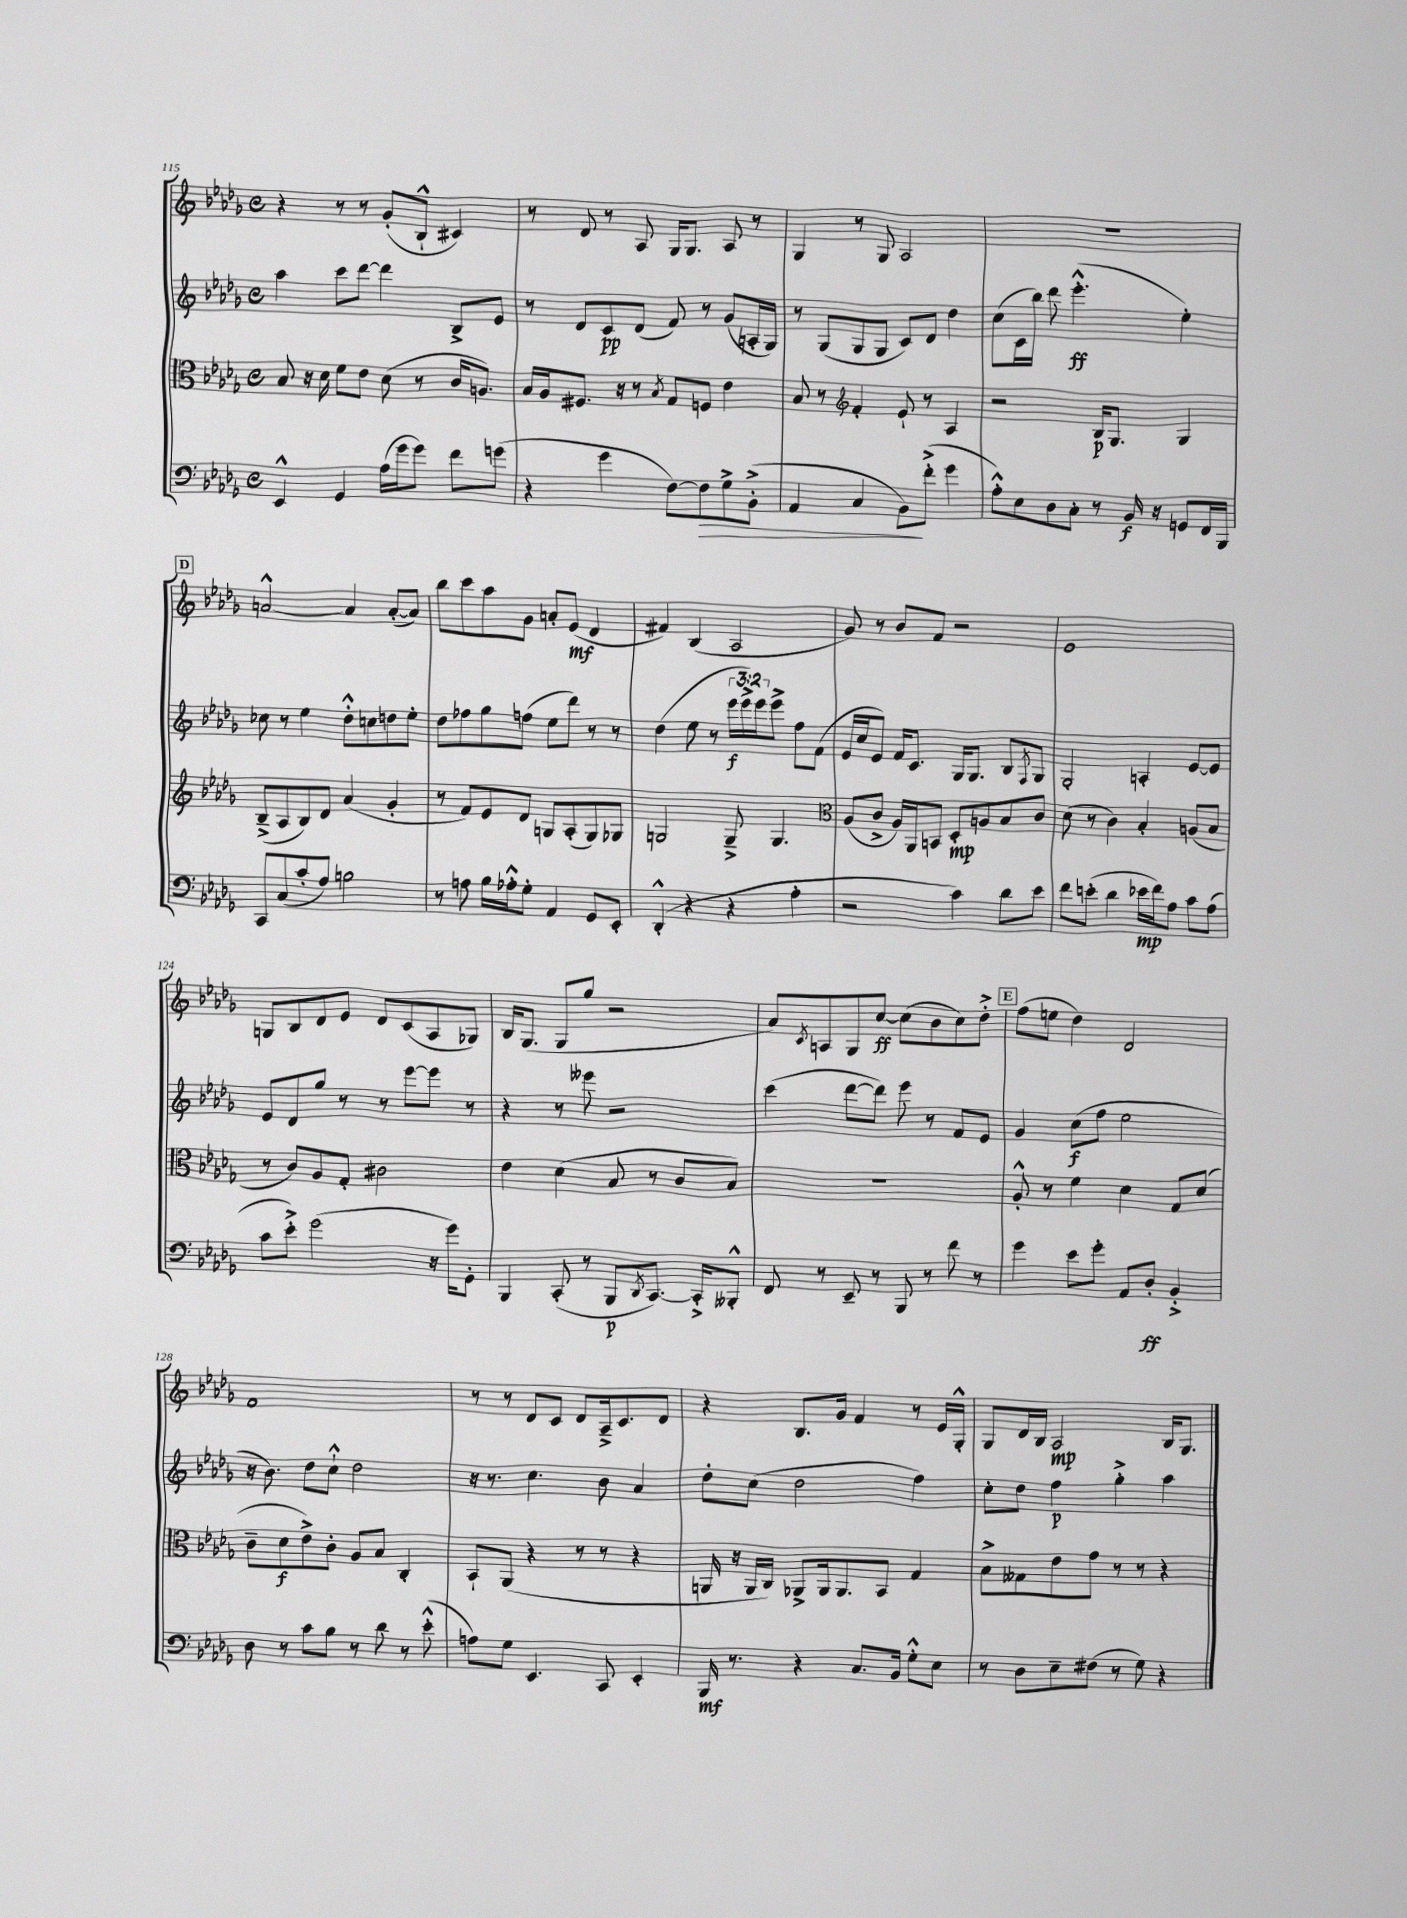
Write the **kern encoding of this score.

**kern	**kern	**kern	**kern
*staff4	*staff3	*staff2	*staff1
*clefF4	*clefC3	*clefG2	*clefG2
*k[b-e-a-d-g-]	*k[b-e-a-d-g-]	*k[b-e-a-d-g-]	*k[b-e-a-d-g-]
*M4/4	*M4/4	*M4/4	*M4/4
*met(c)	*met(c)	*met(c)	*met(c)
4EE-^^	8B-	4aa-	4r
.	16r	.	.
.	16d-	.	.
4GG-	8f	8ccc	8r
.	8e-	[8ddd-	8r
(16A-	(8d-	4ddd-]	(8g-'
16g-	.	.	.
8g-)	8r	.	8B-`^^
8f	16c	8B-^	4c#)
.	8.A)	.	.
(8g	.	8e-	.
=	=	=	=
4r	16B-	8r	8r
.	16A-	.	.
.	8.F#	8d-	8d-
4g-	.	8c	8r
.	16r	.	.
.	8r	(8d-	8A-
.	8qB-	.	.
[8F)	8G-	8f)	16G-
.	.	.	8.G-
8F]	8F	8r	.
8G-^	4e-	(8g-	8A-
(8BB-'^	.	16A'	8r
.	.	16G-)	.
=	=	=	=
4AA-	8B-	8r	4G-
.	8r	(8G-	.
*	*clefG2	*	*
4C	4f'	8G-	8r
.	.	8G-	8G-
8BB-)	8e-`	8c)	2A-
(8f'^	8r	8d-	.
4g-	4A-	4dd-	.
=	=	=	=
8A-'^^)	2r	(8cc	1r
8E-	.	16c	.
.	.	16bb-)	.
8D-	.	8ddd-	.
8C'	.	(4.eee-'^^	.
8r	16B-	.	.
.	8.G-	.	.
16BB-	.	.	.
16r	.	.	.
8GG	4G-	4ee-')	.
16FF	.	.	.
16BBB-	.	.	.
=	=	=	=
8CC	(8B-~^	8cc-	[2a^^
(8C	8A-	8r	.
8c'	8B-)	4ee-	.
8A-)	8d-	.	.
2B	(4a-	8dd-'^^	4a]
.	.	8cc	.
.	4g-'	8dd	([8a'
.	.	8ee-'	8a])
=	=	=	=
8r	8r	8dd-	8bb-
8A	8f)	8ff-	8ccc
16B-	8e-	8gg-	8aa-
16A-'^^	.	.	.
8G-'	8d-	(8ff	8g-
4AA-	8G	8ee-	8a'
.	(8A-'	8ddd-)	(8e-
8GG-	8G)	8r	4d-
8EE-'	8G-	8r	.
=	=	=	=
(4DD-'^^	2G	(4dd-	4f#)
4r	.	8ee-	(4B-
.	.	8r	.
4r	8G~^	24eee-	2A-
.	.	24eee-^)	.
.	.	24eee-	.
.	4.G	8eee-^	.
4A-'	.	8ff	.
.	.	(8f	.
=	=	=	=
*	*clefC3	*	*
2r	(8A-	16e-	8g-)
.	.	16cc	.
.	8c^	8e-)	8r
.	16A-)	16f	8b-
.	16AA-	8.c	.
.	8BB	.	8f
4c)	8D-'	16G-	2r
.	.	8.G-	.
.	8A	.	.
8d-	8B-	8B-	.
.	.	8qF	.
8e-	8c	8G-	.
=	=	=	=
8f	(8d-	2G-'	1e-
(8e'	8r	.	.
4d-	4c)	.	.
16e-	4B-'	4A'	.
16f)	.	.	.
8A-	.	.	.
8c	(8A	[8e-	.
(8A-	8B-	8e-]	.
=	=	=	=
8c	8r	8e-	8G
8e-'^)	8c)	8d-	8B-
(2g-	8A-	8gg-	8d-
.	8G-'	8r	8e-
.	2c#	8r	8d-
.	.	[8eee-	(8c
16r	.	8eee-]	8A-
16g-)	.	.	.
8GG-'	.	8r	8G-)
=	=	=	=
4BBB-	4e-	4r	16B-
.	.	.	(8.G-
(8CC'	(4d-	8r	8G-
8r	.	8eee--	8gg-
8BBB-	8B-	2r	2r
8qDD-	.	.	.
[8.CC)	8r	.	.
.	8c	.	.
16CC'^]	.	.	.
8BBB--'^^	8B-)	.	.
=	=	=	=
8FF	1r	(4ccc	8a-)
.	.	.	8qc
8r	.	.	8A
8EE-~	.	[8ddd-	8G-
8r	.	8ddd-])	[8cc
8BBB-	.	8eee-	(8cc]
8r	.	8r	8b-
8f	.	8f	8cc)
8r	.	8e-	8dd-'^
=	=	=	=
4g-	8A-'^^	4g-	(8ff
.	8r	.	8ee
8e-	4f	(8cc	4dd-)
8g-'	.	8ff	.
8AA-	4d-	2ee-	2d-
8D-'	.	.	.
4BB-'^	8G-	.	.
.	(8d-	.	.
=	=	=	=
8D-	8c~	16r	1f
.	.	8.b-)	.
8r	8d-	.	.
8c	8e-^)	8dd-	.
8B-	8c'	8cc`^^	.
8r	8A-	2dd-	.
8d-	8B-	.	.
8r	4C'	.	.
(8e-'^^	.	.	.
=	=	=	=
8A)	8BB-`	16r	8r
.	.	8.r	.
8G-	(8AA-	.	8r
4.EE-	4r	4.cc	8d-
.	.	.	8c
.	8r	.	8d-
8CC	8r	8b-	16A-~^
.	.	.	8.c
4EE-'	4r	4a-	.
.	.	.	8d-
=	=	=	=
16BBB-	16AA	8dd-'	4r
8.r	16r	.	.
.	16AA	(8cc	.
.	16C)	.	.
4r	8AA-^	2dd-	8.B-
.	16AA-	.	.
.	8.AA-	.	16g-
8.C	.	.	4f
.	8BB-	.	.
16BB-	.	.	.
8G-'^^	4G-	4ff)	8r
8E-	.	.	16e-
.	.	.	16G-'^^
=	=	=	=
8r	8B-^	8cc'	8G-
8D-	8G--	8dd-	16d-
.	.	.	16B-
8E-~	8e-	4ff	2A-
(8F#	8g-	.	.
8r	8r	4gg-'^	.
8G-)	8r	.	.
4r	4r	4aa-	16B-
.	.	.	8.G-
==	==	==	==
*-	*-	*-	*-
